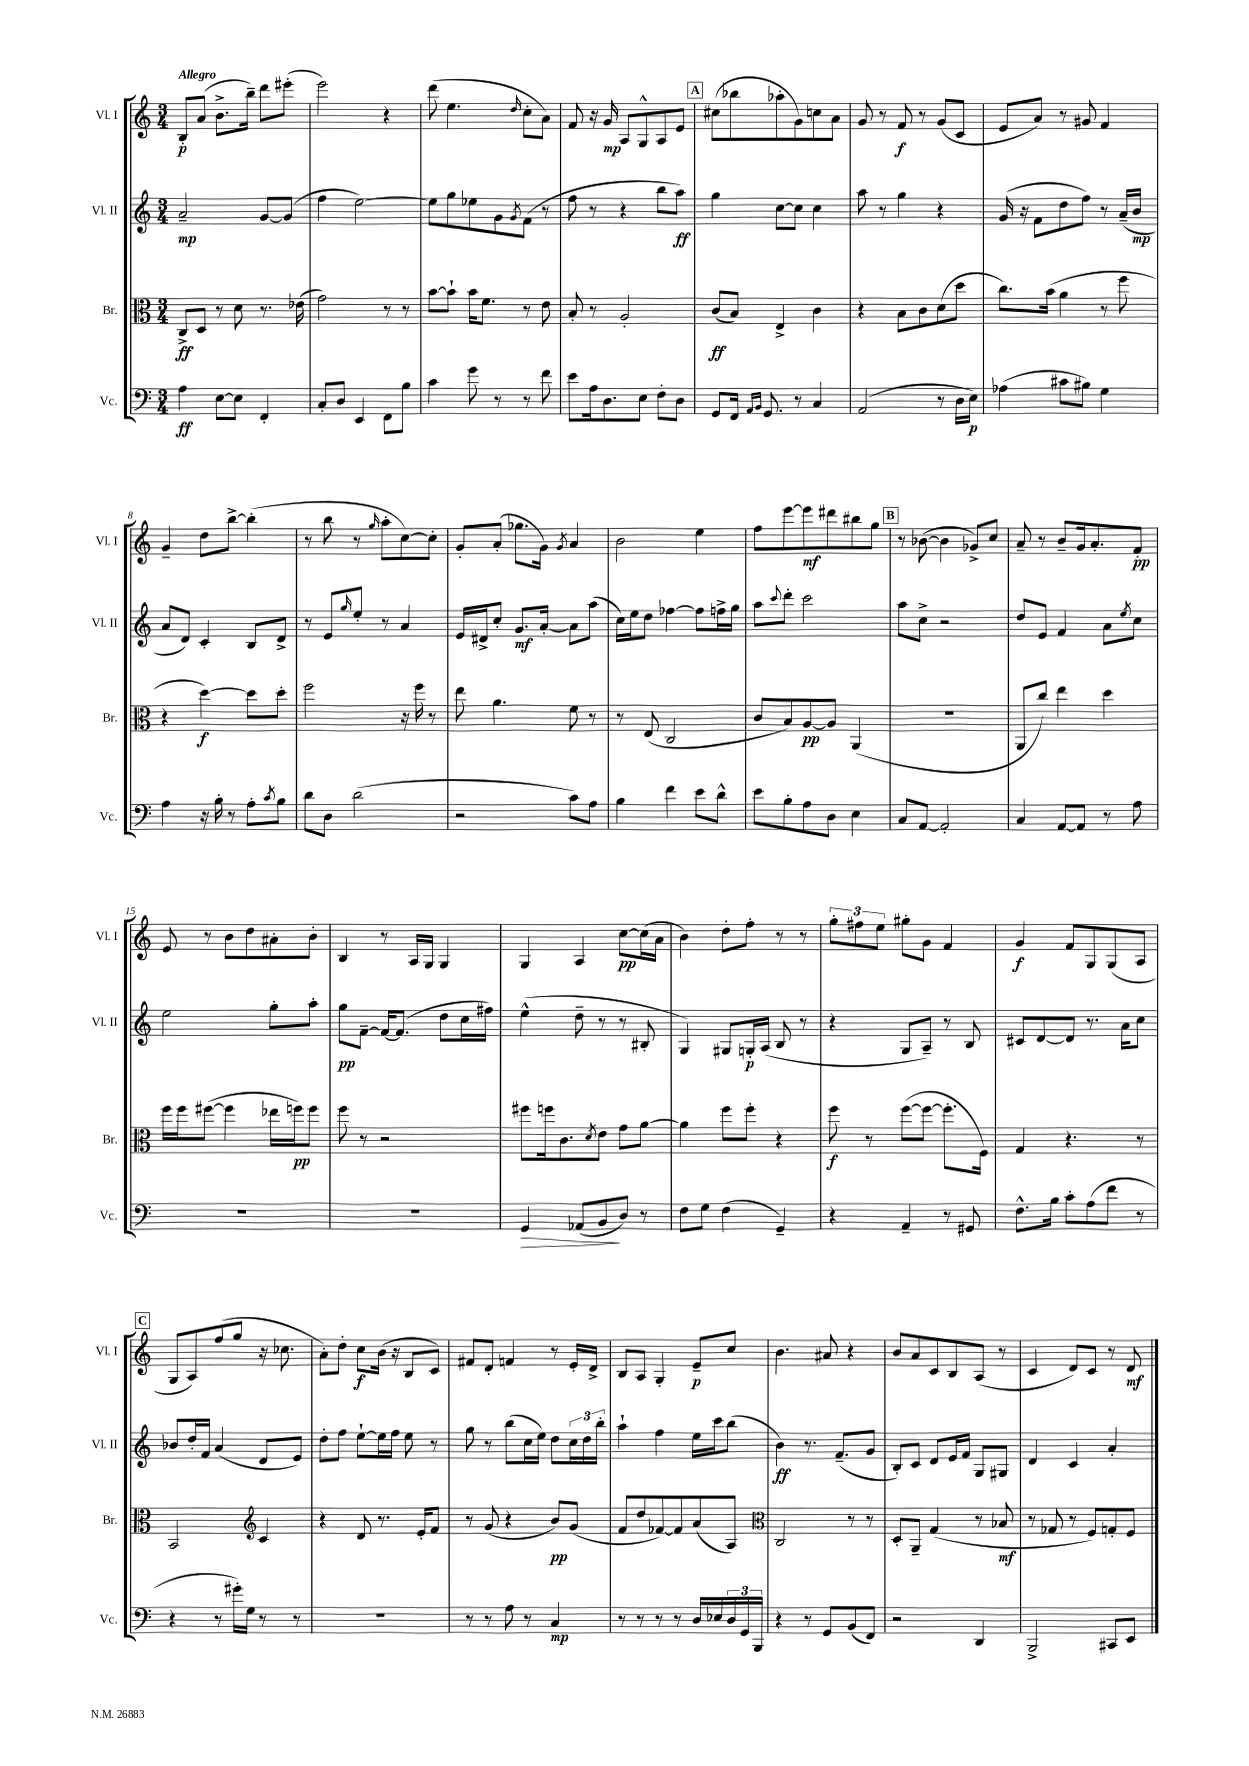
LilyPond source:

<<
\new StaffGroup <<
\new Staff = "s0" \with { instrumentName = "Vl. I" shortInstrumentName = "Vl. I" } {
    \clef treble \key c \major \numericTimeSignature \time 3/4 \tempo "Allegro"
    b8-.\p a'8( b'8.-> b''16--) d'''8 eis'''8-.( |
    e'''2) r4 |
    d'''8( e''4. \grace { d''16 } c''8-. a'8) |
    f'8 r16 g'16\mp a8 g8-^ a8 e'8 |
    \mark \markup { \box "A" } cis''8( bes''8 aes''8-. g'8) c''8 a'8 |
    g'8 r8 f'8\f r8 g'8( c'8 |
    e'8 a'8) r8 gis'8 f'4 |
    g'4-- d''8 b''8~-> b''4-.( |
    r8 b''8 r8 \grace { g''16 } a''8-. c''8~) c''8-. |
    g'8-. a'8-.( ges''8. g'16) \acciaccatura { g'8 } a'4 |
    b'2 e''4 |
    f''8 e'''8~ e'''8\mf dis'''8 bis''8 g''8 |
    \mark \markup { \box "B" } r8 bes'8~( bes'4 ges'8->) c''8 |
    a'8-- r8 b'8-- g'16 a'8.-. f'8-.\pp |
    e'8 r8 b'8 d''8 ais'8-. b'8-. |
    b4 r8 a16 g16 g4 |
    g4 a4 c''8~\pp c''16( a'16 |
    b'4) d''8-. f''8-. r8 r8 |
    \tuplet 3/2 { g''8-. fis''8 e''8 } gis''8-. g'8 f'4 |
    g'4\f f'8 g8 g8( a8 |
    \mark \markup { \box "C" } g8 a8) f''8( g''8 r16 ces''8. |
    a'8-.) d''8-. c''8\f b'16( r16 b8 c'8) |
    fis'8 d'8-. f'4 r8 e'16-. d'16-> |
    b8 a8 g4-. e'8--\p c''8 |
    b'4. ais'8 r4 |
    b'8 a'8 c'8 b8 a8( r8 |
    c'4 d'8) c'8 r8 d'8\mf \bar "|." |
}
\new Staff = "s1" \with { instrumentName = "Vl. II" shortInstrumentName = "Vl. II" } {
    \clef treble \key c \major \numericTimeSignature \time 3/4
    a'2--\mp g'8~ g'8( |
    f''4 e''2~) |
    e''8 g''8 ees''8 g'8 \acciaccatura { g'8 } f'8( r8 |
    f''8 r8 r4 b''8 a''8\ff) |
    \mark \markup { \box "A" } g''4 c''8~ c''8 c''4 |
    a''8 r8 g''4 r4 |
    g'16( r16 f'8 d''8 f''8) r8 a'16--( b'16\mp |
    a'8 d'8) c'4-. b8 d'8-> |
    r8 e'8 \grace { g''16 } e''8-. r8 a'4 |
    e'16 dis'16-> c''8-. g'8.\mf a'16~-. a'8 a''8( |
    c''16) e''16 d''8 fes''4~ fes''8 f''16-> g''16 |
    a''8 \appoggiatura { c'''8 } d'''8-. c'''2 |
    \mark \markup { \box "B" } a''8 c''8-> r2 |
    d''8 e'8 f'4 a'8 \acciaccatura { e''8 } c''8 |
    e''2 g''8-. a''8-. |
    g''8\pp f'8~-- f'16~ f'8.( d''8 c''16 fis''16) |
    e''4-^( d''8-- r8 r8 bis8-. |
    g4) gis8 g16-.\p a16( b8 r8 |
    r4 g8 a8--) r8 b8 |
    cis'8 d'8~ d'8 r8. a'16 c''8 |
    \mark \markup { \box "C" } bes'8 d''16-. f'16 a'4( d'8 e'8) |
    d''8-. f''8 e''8~-! e''16 f''16 e''8 r8 |
    g''8 r8 b''8( c''16 e''16) d''8 \tuplet 3/2 { c''16 d''16 b''16-. } |
    a''4-! f''4 e''16 c'''16 b''8( |
    b'4\ff) r8. f'8.--( g'8 |
    b8-.) c'8 d'8 e'16 f'16 g8 gis8 |
    d'4 c'4 a'4-. \bar "|." |
}
\new Staff = "s2" \with { instrumentName = "Br." shortInstrumentName = "Br." } {
    \clef alto \key c \major \numericTimeSignature \time 3/4
    c8->\ff d8 r8 d'8 r8. ees'16( |
    g'2) r8 r8 |
    b'8~ b'8-! b'16 f'8. r8 e'8 |
    b8-. r8 a2-. |
    \mark \markup { \box "A" } c'8\ff( b8) e4-> c'4 |
    r4 b8 c'8 d'8( d''8 |
    c''8.) b'16( a'4 r8 f''8 |
    r4 d''4~\f) d''8 d''8-. |
    f''2 r16 f''16 r8 |
    e''8 a'4. f'8 r8 |
    r8 e8( c2 |
    c'8 b8) a8~\pp a8 a,4( |
    \mark \markup { \box "B" } R2. |
    a,8 c''8) e''4 d''4 |
    f''16 f''16 fis''8~( fis''4 ees''16 f''16\pp) f''8 |
    f''8 r8 r2 |
    fis''8 f''16 c'8. \acciaccatura { d'8 } e'8 g'8 a'8~ |
    a'4 f''8 f''8-. r4 |
    f''8\f r8 f''8~( f''8~ f''8.-. f16) |
    g4 r4. r8 |
    \mark \markup { \box "C" } b,2 \clef treble c'4 |
    r4 d'8 r8. e'16-. f'8 |
    r8 g'8( r4 b'8\pp) g'8( |
    f'8 d''8 fes'8~) fes'8 a'8( a8) |
    \clef alto c2 r8 r8 |
    d8-. a,8-- g4( r8 bes8\mf |
    r8 ges8 r8 f8) g8-. f8 \bar "|." |
}
\new Staff = "s3" \with { instrumentName = "Vc." shortInstrumentName = "Vc." } {
    \clef bass \key c \major \numericTimeSignature \time 3/4
    a4\ff e8~ e8 f,4-. |
    c8-. d8 e,4 f,8 b8 |
    c'4 g'8 r8 r8 f'8 |
    e'8 a16 d8. e8 f8-. d8 |
    \mark \markup { \box "A" } g,8 f,16 \grace { a,16 b,16 } g,8. r8 c4 |
    a,2( r8 d16 e16\p) |
    aes4( cis'8 bis8) g4 |
    a4 r16 b16-. r8 a8-. \acciaccatura { c'8 } b8 |
    d'8 d8 d'2( |
    r2 c'8) a8 |
    b4 f'4 e'8 d'8-^ |
    e'8 b8-. a8 d8 e4 |
    \mark \markup { \box "B" } c8 a,8~ a,2-. |
    c4 a,8~ a,8 r8 a8 |
    R2. |
    R2. |
    g,4\> aes,8( b,8\! d8) r8 |
    f8 g8 f4( g,4--) |
    r4 a,4-- r8 gis,8 |
    f8.-^ b16 c'8-. a8( f'8 r8 |
    \mark \markup { \box "C" } r4 r8 gis'16-.) g16 r8 r8 |
    R2. |
    r8 r8 a8 r8 c4\mp |
    r8 r8 r8 r8 d16 ees16 \tuplet 3/2 { d16 g,16 b,,16 } |
    r4 r8 g,8 b,8( f,8) |
    r2 d,4 |
    b,,2-> cis,8 e,8 \bar "|." |
}
>>
>>
